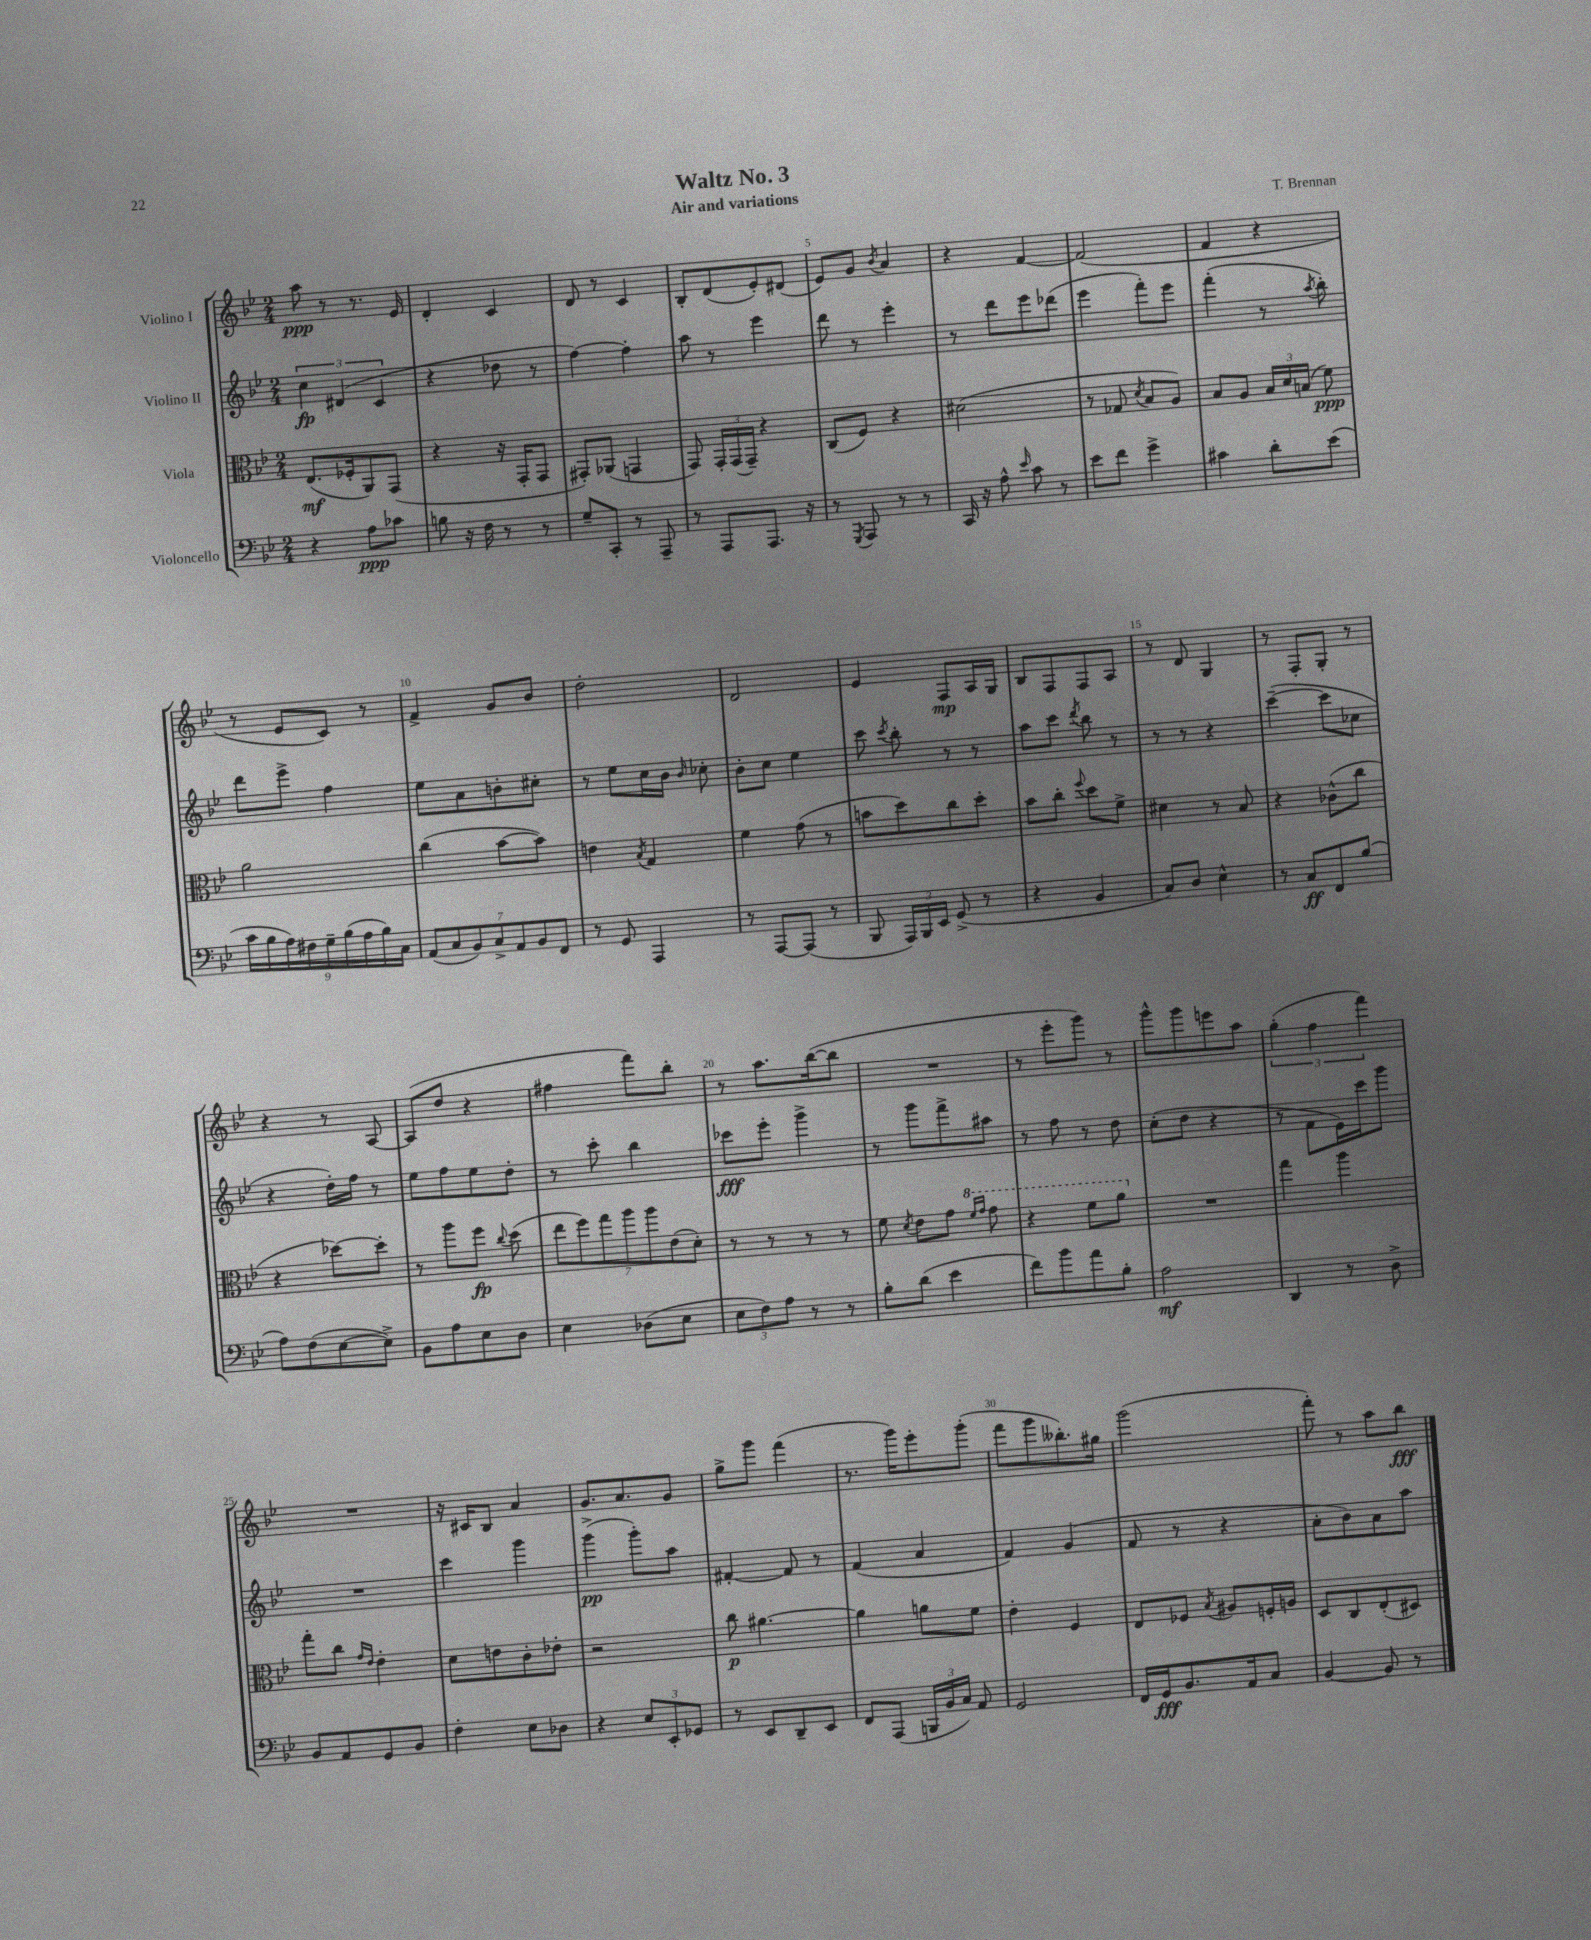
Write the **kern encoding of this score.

**kern	**kern	**kern	**kern
*staff4	*staff3	*staff2	*staff1
*clefF4	*clefC3	*clefG2	*clefG2
*k[b-e-]	*k[b-e-]	*k[b-e-]	*k[b-e-]
*M2/4	*M2/4	*M2/4	*M2/4
4r	(8.E-	6cc	8aa
.	.	.	8r
.	.	(6d#	.
.	16F-'	.	.
8A	8AA)	.	8.r
.	.	6c	.
8c-	(8GG	.	.
.	.	.	16e-
=	=	=	=
8B	4r	4r	4d'
16r	.	.	.
16F	.	.	.
8r	16r	8dd-	4c
.	16GG'	.	.
8r	8GG	8r	.
=	=	=	=
8G~	8GG#')	[4ff)	8d
8CC'	(8AA-	.	8r
8r	4GG	4ff']	4c
8AAA~	.	.	.
=	=	=	=
8r	8GG)	8aa	8B-'
8AAA	24GG'	8r	(8d
.	(24GG	.	.
.	24GG~)	.	.
8.AAA	4r	4eee-	8e-')
.	.	.	(8d#
16r	.	.	.
=	=	=	=
8r	(8C	8ddd	8e-)
8qGGG	.	.	.
8AAA	8F)	8r	8g
.	.	.	8qb-
8r	4r	4eee-'	4a
8r	.	.	.
=	=	=	=
16CC	(2d#	8r	4r
16r	.	.	.
8A^^	.	8ddd	.
16qqe-	.	.	.
8c	.	8eee-	[4f
8r	.	(8ddd-	.
=	=	=	=
8e-	8r	4eee-	(2f]
8f	8G-	.	.
.	8qd	.	.
4g^	8B-	8fff')	.
.	8A)	8eee-	.
=	=	=	=
4c#	8B-	(4fff'	4f
.	8A	.	.
8d'	24B-	8r	4r
.	24d	.	.
.	(24B	.	.
.	.	8qaa	.
(8e-	8f)	8bb-')	.
=	=	=	=
18c	2a	8ddd	8r
18B-	.	.	.
18A)	.	.	.
.	.	8eee-^	8e-
18F#	.	.	.
18G~	.	.	.
.	.	4ff	8c)
(18B-	.	.	.
18A	.	.	.
.	.	.	8r
18B-)	.	.	.
18C	.	.	.
=	=	=	=
(14AA	(4cc	8ee-	4f^
14C	.	.	.
.	.	8a	.
14BB-)	.	.	.
14C^	.	.	.
.	[8b-	8b'	8g
14AA	.	.	.
14BB-	.	.	.
.	8b-])	8cc#'	8b-
14FF	.	.	.
=	=	=	=
8r	4e	8r	2dd'
8GG	.	8ee-	.
.	8qB-	.	.
4AAA	4G	16cc	.
.	.	16b-	.
.	.	16qqb-	.
.	.	8cc-'	.
=	=	=	=
8r	4f	8b-'	2d
[8AAA	.	8cc	.
(8AAA]	(8g	4ee-	.
8r	8r	.	.
=	=	=	=
8BBB-	8b	8ccc	4e-
.	.	8qccc	.
24AAA)	8dd)	8bb-'	.
24BBB-	.	.	.
24EE-	.	.	.
(8GG^	8cc	8r	8F
8r	8dd'	8r	16A
.	.	.	16G
=	=	=	=
4r	8b-	8aa	8B-
.	8cc'	8ccc	8F
.	8qqff	8qddd	.
4BB-	8dd	8bb-	8F
.	8f^	8r	8A
=	=	=	=
8C)	4d#	8r	8r
8D	.	8r	8d
4E-^^	8r	4r	4G
.	8B-	.	.
=	=	=	=
8r	4r	([4ccc~	8r
8C	.	.	8F'
8FF	(8c-^^	8ccc]	8G'
(8B-	8cc	8cc-	8r
=	=	=	=
8A)	4r	4r	4r
(8F	.	.	.
[8E-	[8dd-)	16dd')	8r
.	.	16ff	.
8E-^])	8dd-']	8r	[8A
=	=	=	=
8BB-	8r	8ee-	(8A]
8A	8aa	8ff	8dd
8E-	8ff	8ee-	4r
.	8qqcc	.	.
8D	(8dd	8dd'	.
=	=	=	=
4E-	14ee-	8r	4ff#
.	14ff)	.	.
.	.	8ccc'	.
.	14gg	.	.
.	14aa	.	.
(8D-	.	4bb-	8fff)
.	14aa	.	.
.	(14e-	.	.
8E-	.	.	8bb-'
.	14d')	.	.
=	=	=	=
12E-	8r	8ccc-	8r
12F)	.	.	.
.	8r	8eee-'	8.aa
12A	.	.	.
8r	8r	4ggg^	.
.	.	.	([16bb-
8r	8r	.	8bb-]
=	=	=	=
8B-'	8f	8r	2r
.	8qd	.	.
(8d	8e-	8ggg	.
4e-	8g	8fff^	.
.	16qqff	.	.
.	16qqgg	.	.
.	8gg	8aa#	.
=	=	=	=
8f)	4r	8r	8r
8b-	.	8ff	8eee-'
8a	8ff	8r	8ggg)
8B-'	8aa	8dd	8r
=	=	=	=
2A	2r	(8cc'	8ggg^^
.	.	8dd	8ggg
.	.	4r	8eee
.	.	.	8aa
=	=	=	=
4DD	4gg	8r	(6gg'
.	.	8f	.
.	.	.	6ff
8r	4aa	16e-)	.
.	.	16ccc	.
.	.	.	6fff)
8D^	.	8ggg	.
=	=	=	=
8BB-	8gg'	2r	2r
8AA	8cc	.	.
.	16qqg	.	.
.	16qqe-	.	.
8GG	4e-'	.	.
8BB-	.	.	.
=	=	=	=
4F'	8d	4ccc	16r
.	.	.	16c#
.	8e	.	8B-
8E-	8c'	4ggg	4a
8D-	8e-'	.	.
=	=	=	=
4r	2r	(4ggg^	8.g
.	.	.	8.a
12E-	.	8ggg')	.
12EE-'	.	.	.
.	.	8aa	8g
12GG-	.	.	.
=	=	=	=
8r	8cc	[4f#'	8gg^
8EE-	[4.a#	.	8ggg
8DD~	.	8f#]	(4fff
8EE-	.	8r	.
=	=	=	=
8FF	4a#]	(4f	8.r
(8AAA	.	.	.
.	.	.	16ggg)
24BBB	8a	4a	8eee-'
24BB-	.	.	.
24C)	.	.	.
8AA	8f	.	(8ggg'
=	=	=	=
2GG	4e-'	4f)	8fff
.	.	.	8ggg
.	4F	(4g	8.bb--')
.	.	.	16gg#
=	=	=	=
16FF	8E-	8f	(2ggg
16GG	.	.	.
8.BB-	8F-	8r	.
.	8qB-	.	.
.	8A#	4r	.
16AA	.	.	.
8C	16F'	.	.
.	16A	.	.
=	=	=	=
[4BB-	8D	8a'	8fff')
.	8C	8b-)	8r
8BB-]	(8E-'	8a	8aa
8r	8D#)	8aa	8bb-
==	==	==	==
*-	*-	*-	*-
